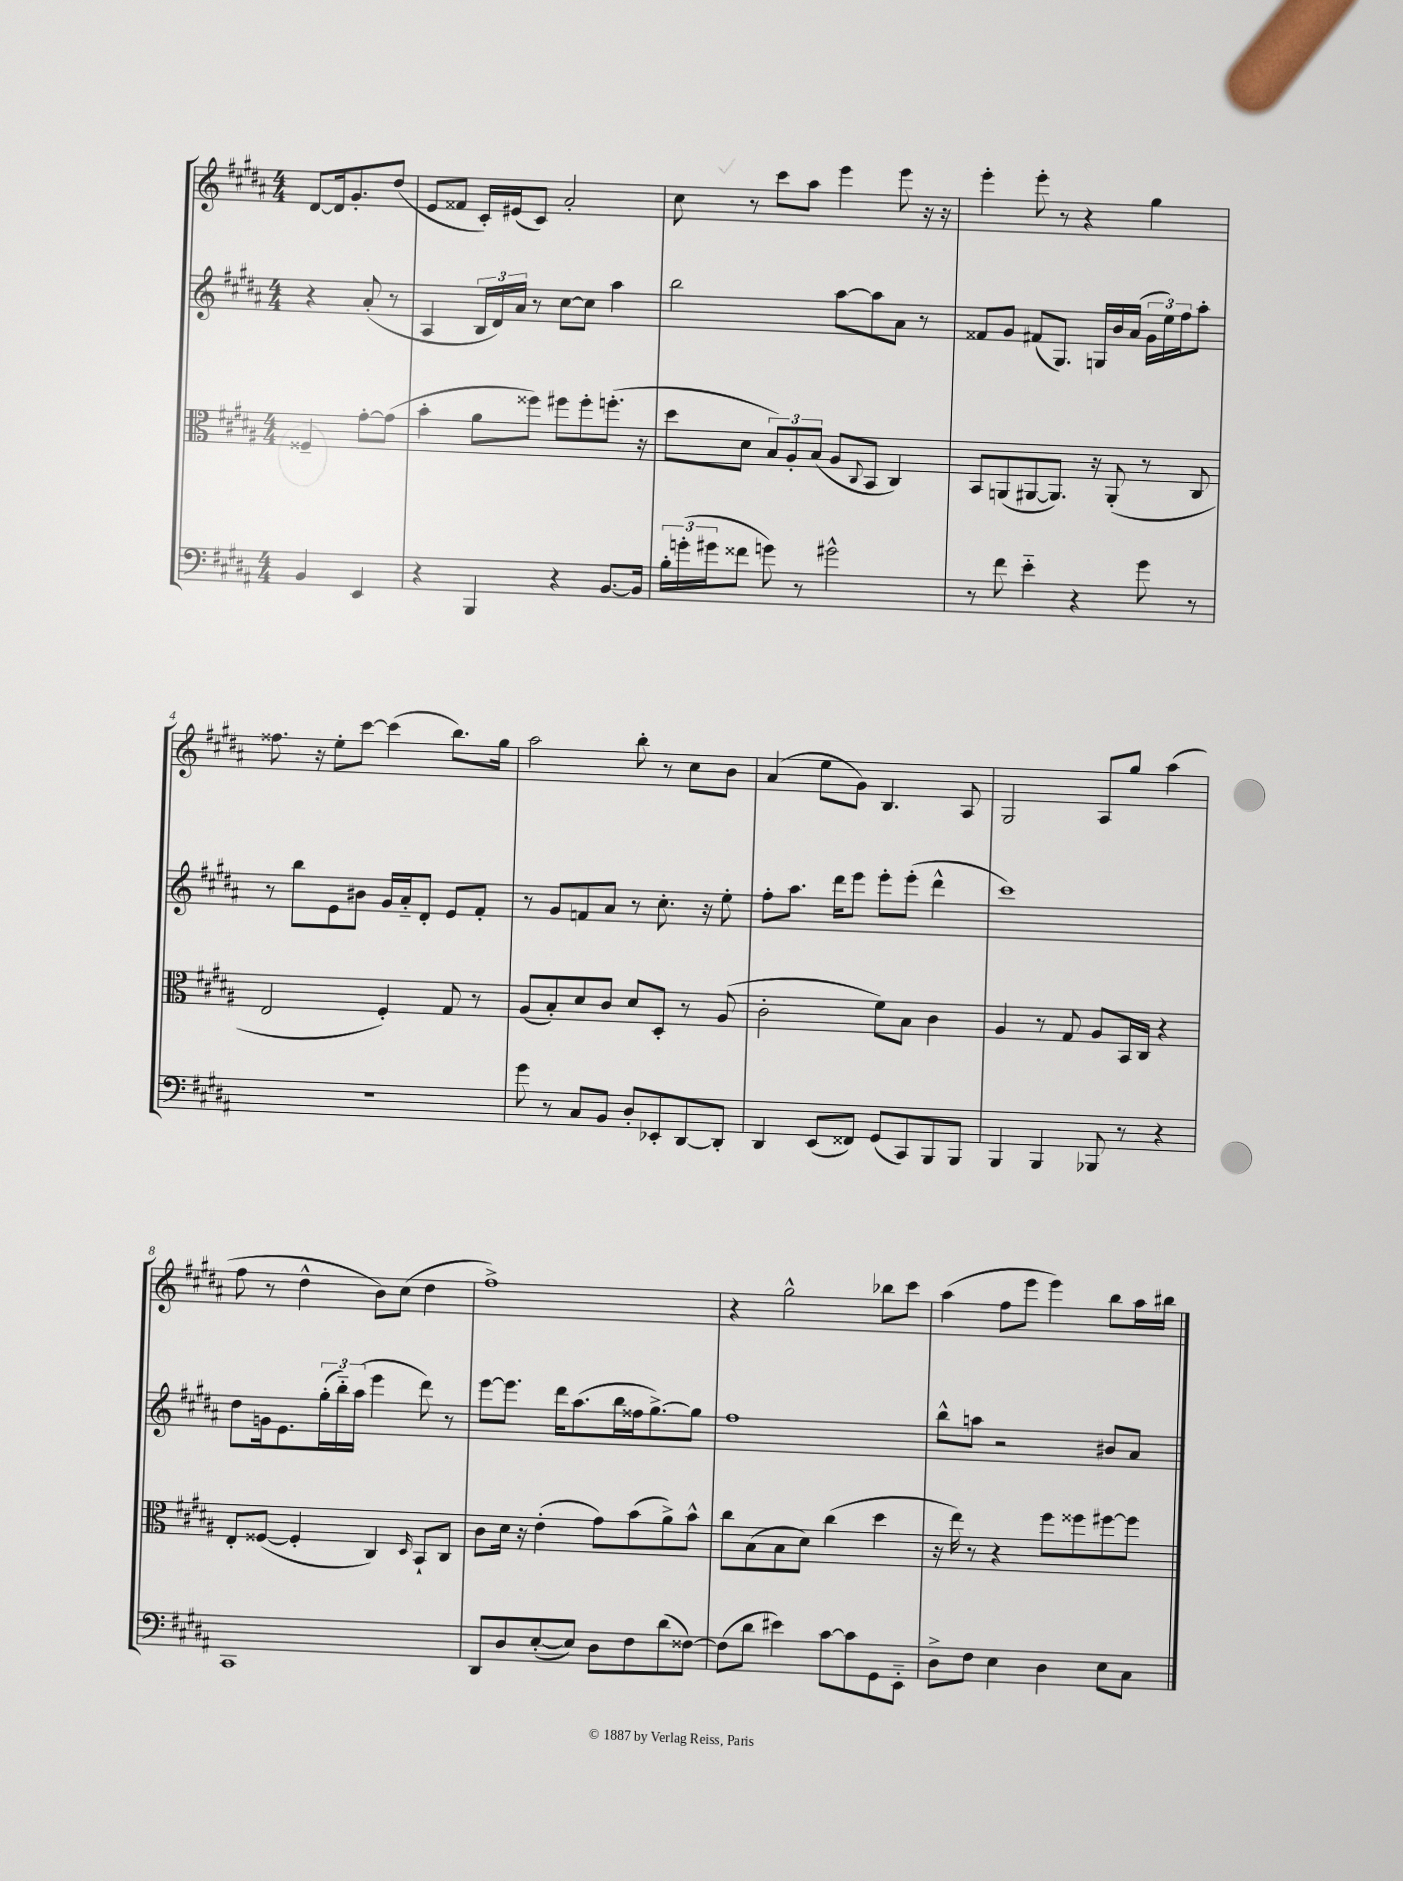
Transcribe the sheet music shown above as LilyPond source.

<<
\new StaffGroup <<
\new Staff = "s0" {
    \clef treble \key b \major \numericTimeSignature \time 4/4 \partial 2
    dis'8~ dis'16 gis'8.-. dis''8( |
    e'8 fisis'8 cis'16-.) eis'16( cis'8) ais'2-. |
    cis''8 r8 cis'''8 ais''8 e'''4 e'''8 r16 r16 |
    e'''4-. e'''8-. r8 r4 gis''4 |
    fisis''8. r16 e''8-. cis'''8~ cis'''4( b''8.) gis''16 |
    ais''2 b''8-. r8 cis''8 b'8 |
    ais'4( e''8 gis'8) b4. ais8 |
    gis2 ais8 gis''8 ais''4( |
    fis''8 r8 dis''4-^ b'8) cis''8( dis''4 |
    fis''1->) |
    r4 gis''2-^ bes''8 cis'''8 |
    ais''4( fis''8 e'''8 e'''4) b''8 ais''16 bis''16 \bar "|." |
}
\new Staff = "s1" {
    \clef treble \key b \major \numericTimeSignature \time 4/4 \partial 2
    r4 ais'8-.( r8 |
    ais4 \tuplet 3/2 { b16 dis'16) ais'16 } r8 cis''8~ cis''8 ais''4 |
    b''2 ais''8~ ais''8 ais'8 r8 |
    fisis'8 gis'8 fis'8( gis8.) g16 b'16 ais'16( \tuplet 3/2 { gis'16 e''16) fis''16 } ais''8-. |
    r8 b''8 e'8 bis'8 gis'16 ais'16-_ dis'8-. e'8 fis'8-. |
    r8 gis'8 f'8 ais'8 r8 cis''8.-. r16 e''8-. |
    fis''8-. ais''8. dis'''16 e'''8 e'''8-. e'''8-.( dis'''4-^ |
    cis'''1) |
    dis''8 g'16 e'8. \tuplet 3/2 { gis''16-.( b''16-_) ais''16( } e'''4 dis'''8) r8 |
    e'''8~ e'''8. dis'''16 ais''8.( b''16 fisis''16 gis''8.~->) gis''8 |
    fis''1 |
    b''8-^ a''8 r2 bis'8 ais'8 \bar "|." |
}
\new Staff = "s2" {
    \clef alto \key b \major \numericTimeSignature \time 4/4 \partial 2
    fisis4-- gis'8~-. gis'8( |
    b'4-. ais'8 fisis''8) fis''8 fis''8-. f''8.-.( r16 |
    dis''8 dis'8 \tuplet 3/2 { b8) ais8-. b8( } ais8 \appoggiatura { cis8 } b,8 cis4) |
    b,8 a,8( ais,8~ ais,8.) r16 ais,8-.( r8 cis8 |
    e2 fis4-.) gis8 r8 |
    ais8( b8-.) dis'8 cis'8 dis'8 dis8-. r8 ais8( |
    cis'2-. fis'8) b8 cis'4 |
    ais4 r8 gis8 ais8 b,16 cis16 r4 |
    e8-. fisis8~( fisis4-. cis4) \grace { dis16 } b,8-! cis8 |
    cis'8 dis'16 r16 e'4-.( gis'8) b'8( ais'8->) b'8-^ |
    cis''8 b8( b8 dis'8) cis''4( dis''4 |
    r16 e''16) r8 r4 fis''8 fisis''8 fis''8~ fis''8 \bar "|." |
}
\new Staff = "s3" {
    \clef bass \key b \major \numericTimeSignature \time 4/4 \partial 2
    b,4 e,4 |
    r4 b,,4 r4 b,8.~ b,16 |
    \tuplet 3/2 { b16-. g'16-.( gis'16 } fisis'8 g'8) r8 gis'2-^ |
    r8 fis'8 e'4-_ r4 gis'8 r8 |
    r1 |
    gis'8 r8 cis8 b,8 dis8-. ees,8-. dis,8~ dis,8-. |
    dis,4 e,8( fisis,8) gis,8( cis,8) b,,8 b,,8 |
    b,,4 b,,4 bes,,8 r8 r4 |
    cis,1 |
    dis,8 dis8 e8~-.( e8) dis8 fis8 dis'8( fisis8~) |
    fisis8( dis'8 eis'4) cis'8~ cis'8 gis,8 e,8-_ |
    dis8-> fis8 e4 dis4 e8 cis8 \bar "|." |
}
>>
>>
